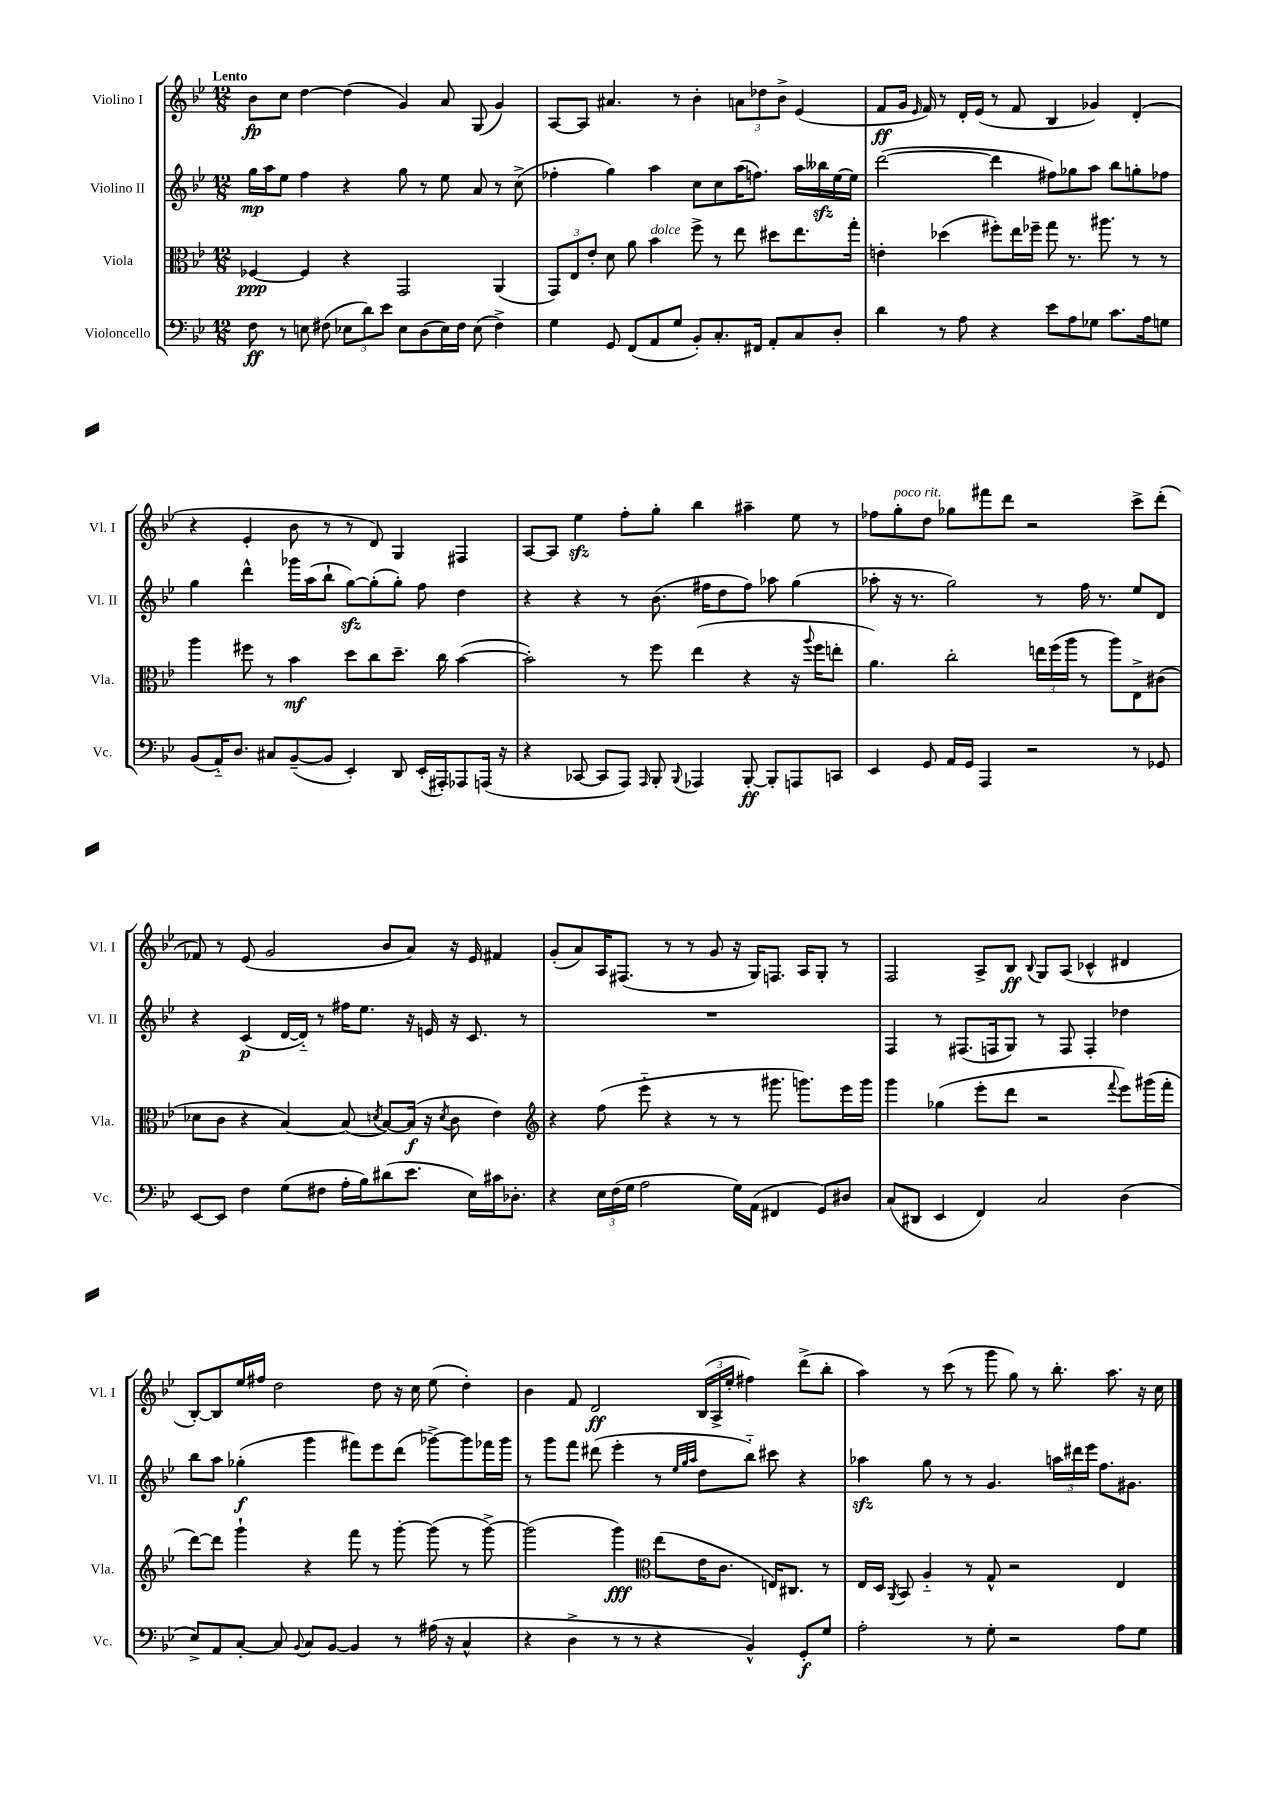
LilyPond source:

<<
\new StaffGroup <<
\new Staff = "s0" \with { instrumentName = "Violino I" shortInstrumentName = "Vl. I" } {
    \clef treble \key bes \major \numericTimeSignature \time 12/8 \tempo "Lento"
    \autoBeamOff bes'8[\fp c''8] d''4~ d''4( g'4) a'8 g8( g'4) |
    a8[~ a8] ais'4. r8 bes'4-. \tuplet 3/2 { a'8[ des''8 bes'8]-> } ees'4( |
    f'8[\ff g'16] \grace { ees'16 } f'16) r8 d'16[-. ees'16]( r8 f'8 bes4 ges'4) d'4-.( |
    r4 ees'4-. bes'8 r8 r8 d'8) g4 fis4 |
    a8[~ a8] ees''4\sfz f''8[-. g''8]-. bes''4 ais''4-- ees''8 r8 |
    fes''8[ g''8-.^\markup { \italic "poco rit." } d''8] ges''8[ fis'''8 d'''8] r2 c'''8[-> d'''8]-.( |
    fes'8) r8 ees'8( g'2 bes'8[ a'8]) r16 ees'16 fis'4 |
    g'8[-.( a'8) a16 fis8.]( r8 r8 g'8 r16 g16[) f8.] a16[ g8]-. r8 |
    f2 a8[-> bes8]\ff \appoggiatura { bes8 } g8[ a8]( ces'4-^ dis'4 |
    bes8[~-.) bes8 ees''16 fis''16] d''2 d''8 r16 c''16 ees''8( d''4-.) |
    bes'4 f'8 d'2\ff \tuplet 3/2 { bes16[( a16-> ees''16]-. } fis''4) d'''8[->( bes''8]-. |
    a''4) r8 c'''8( r8 g'''8 g''8) r8 bes''8.-. a''8. r16 c''16 \bar "|." |
}
\new Staff = "s1" \with { instrumentName = "Violino II" shortInstrumentName = "Vl. II" } {
    \clef treble \key bes \major \numericTimeSignature \time 12/8
    \autoBeamOff g''16[\mp a''16 ees''8] f''4 r4 g''8 r8 ees''8 a'8 r8 c''8->( |
    fes''4-. g''4) a''4 c''8[ c''8 a''16( f''8.]) a''16[ beses''16\sfz ees''16~ ees''16] |
    d'''2~( d'''4 fis''8[) ges''8 a''8] bes''8[ g''8-. fes''8] |
    g''4 d'''4-^ ges'''16[ a''16( bes''8]-! g''8[~\sfz) g''8-.( g''8]-.) f''8 d''4 |
    r4 r4 r8 bes'8.( fis''16[ d''8 fis''8]) aes''8 g''4( |
    aes''8-. r16 r8. g''2) r8 f''16 r8. ees''8[ d'8] |
    r4 c'4\p( d'16[~ d'16]-_) r8 fis''16[ ees''8.] r16 e'16 r16 c'8. r8 |
    R1. |
    f4 r8 fis8.[( f16 g8]) r8 f8 f4-. des''4 |
    bes''8[ a''8] ges''4-.\f( g'''4 fis'''8[) ees'''8 d'''8]( ges'''8[~->) ges'''8 fes'''16 ges'''16] |
    r8 g'''8[ f'''8] dis'''8( ees'''4-. r8 \grace { ees''32[ g''32 a''32] } d''8[ bes''8]-_) cis'''8 r4 |
    aes''4\sfz g''8 r8 r8 g'4. \tuplet 3/2 { a''16[ dis'''16 ees'''16] } f''8.[ gis'8.] \bar "|." |
}
\new Staff = "s2" \with { instrumentName = "Viola" shortInstrumentName = "Vla." } {
    \clef alto \key bes \major \numericTimeSignature \time 12/8
    \autoBeamOff fes4~\ppp fes4 r4 g,2 a,4( |
    \tuplet 3/2 { g,8[) ees8 ees'8]-. } d'8 a'8 bes'4^\markup { \italic "dolce" } f''8-> r8 ees''8 dis''8[ ees''8. g''16]-. |
    e'4-. des''4( fis''8[-.) ees''16 fes''16]-- g''8 r8. ais''8. r8 r8 |
    a''4 fis''8 r8 bes'4\mf d''8[ c''8 d''8.]-- c''16 bes'4~( |
    bes'2-.) r8 f''8 ees''4( r4 r16 \appoggiatura { a''8 } f''16[ e''8]-. |
    a'4.) c''2-. \tuplet 3/2 { e''16[ f''16( a''16] } r8 a''8[) ees8-> cis'8]( |
    des'8[ c'8] r4 bes4~) bes8( \acciaccatura { d'8 } bes8[~) bes16]\f( r16 \acciaccatura { d'8 } c'8 ees'4) |
    \clef treble r4 f''8( ees'''8-_ r4 r8 r8 gis'''8. g'''8.[) ees'''16 g'''16] |
    g'''4 ges''4( ees'''8[-. d'''8] r2 \appoggiatura { f'''8 } ees'''8[) gis'''16( f'''16]-. |
    d'''8[~) d'''8] g'''4-! r4 f'''8 r8 g'''8~-. g'''8( r8 g'''8~->) |
    g'''2( g'''4\fff) \clef alto ees''8[( ees'16 c'8.] e16[) cis8.] r8 |
    ees16[ d16] \acciaccatura { a,8 } bes,8 a4-_ r8 g8-^ r2 ees4 \bar "|." |
}
\new Staff = "s3" \with { instrumentName = "Violoncello" shortInstrumentName = "Vc." } {
    \clef bass \key bes \major \numericTimeSignature \time 12/8
    \autoBeamOff f8\ff r8 e8 fis8( \tuplet 3/2 { ees8[ d'8) ees'8] } ees8[ d8( ees16) fis16] ees8( fis4->) |
    g4 g,8 f,8[( a,8 g8] bes,8[-.) c8.-. fis,16] a,8[-. c8 d8]-. |
    d'4 r8 a8 r4 ees'8[ a8 ges8] c'8.[ a16 g8] |
    bes,8[( a,16-_) d8.] cis8[ bes,8~--( bes,8] ees,4-.) d,8 ees,16[-.( ais,,16-.) aes,,8 a,,16]( r16 |
    r4 ces,8~ ces,8[ a,,8]) \grace { a,,16 } bes,,8-. \appoggiatura { bes,,8 } aes,,4 bes,,8~-.\ff bes,,8[-. a,,8 c,8] |
    ees,4 g,8 a,16[ g,16] a,,4 r2 r8 ges,8 |
    ees,8[~ ees,8] f4 g8[( fis8] a16[-. bes16) dis'8( ees'8.] ees16[) cis'16 des8.]-. |
    r4 \tuplet 3/2 { ees16[ f16( g16] } a2 g16[) a,16]( fis,4 g,8[) dis8] |
    c8[( dis,8] ees,4 f,4) c2 d4( |
    ees8[->) a,8 c8]~-. c8 \appoggiatura { bes,8 } c8[ bes,8]~ bes,4 r8 ais16( r16 c4-^ |
    r4 d4-> r8 r8 r4 bes,4-^) g,8[-.\f g8] |
    a2-. r8 g8-. r2 a8[ g8] \bar "|." |
}
>>
>>
\layout { \context { \Score \remove "Bar_number_engraver" } }
